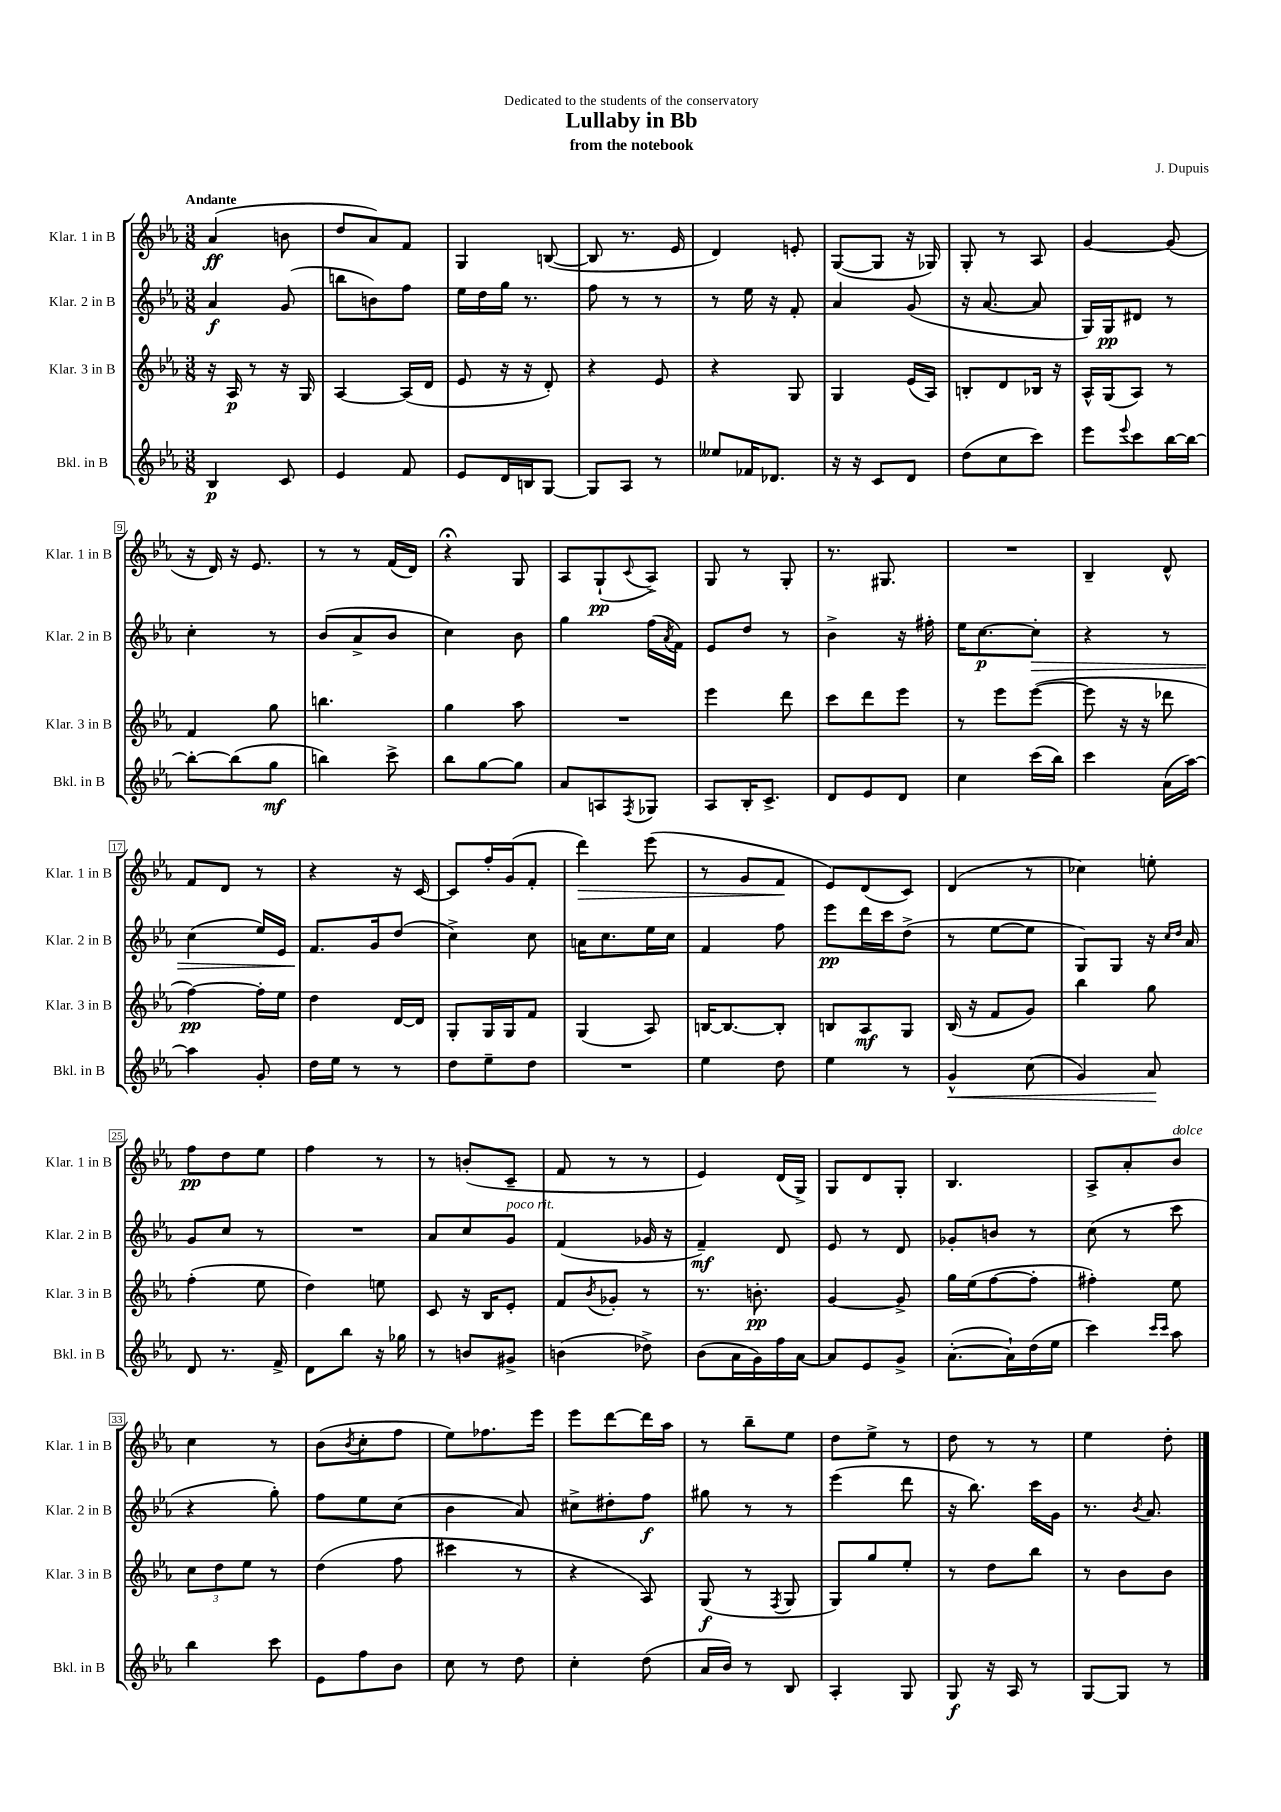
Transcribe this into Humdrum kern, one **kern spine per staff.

**kern	**dynam	**kern	**dynam	**kern	**dynam	**kern	**dynam
*part4	*part4	*part3	*part3	*part2	*part2	*part1	*part1
*staff4	*staff4	*staff3	*staff3	*staff2	*staff2	*staff1	*staff1
*I"Bkl. in B	*	*I"Klar. 3 in B	*	*I"Klar. 2 in B	*	*I"Klar. 1 in B	*
*I'Bkl. in B	*	*I'Klar. 3 in B	*	*I'Klar. 2 in B	*	*I'Klar. 1 in B	*
*clefG2	*	*clefG2	*	*clefG2	*	*clefG2	*
*k[b-e-a-]	*	*k[b-e-a-]	*	*k[b-e-a-]	*	*k[b-e-a-]	*
*M3/8	*	*M3/8	*	*M3/8	*	*M3/8	*
=1	=1	=1	=1	=1	=1	=1	=1
!	!	!	!	!	!	!LO:TX:a:B:t=Andante	!
4B-/	p	16r	.	4a-/	f	(4a-/	ff
.	.	16A-/	p	.	.	.	.
.	.	8r	.	.	.	.	.
8c/	.	16r	.	(8g/	.	8bn\	.
.	.	16G/	.	.	.	.	.
=2	=2	=2	=2	=2	=2	=2	=2
4e-/	.	[4A-/	.	8bbn\L	.	8dd/L	.
.	.	.	.	8bn\)	.	8a-/)	.
8f/	.	(16A-/LL]	.	8ff\J	.	8f/J	.
.	.	16d/JJ	.	.	.	.	.
=3	=3	=3	=3	=3	=3	=3	=3
8e-/L	.	8e-/	.	16ee-\LL	.	4G/	.
.	.	.	.	16dd\	.	.	.
16d/L	.	16r	.	16gg\JJ	.	.	.
16Bn/J	.	16r	.	8.r	.	.	.
[8G/J	.	8d'/)	.	.	.	([8Bn/	.
=4	=4	=4	=4	=4	=4	=4	=4
8G/L]	.	4r	.	8ff\	.	8B/]	.
8A-/J	.	.	.	8r	.	8.r	.
8r	.	8e-/	.	8r	.	.	.
.	.	.	.	.	.	16e-/	.
=5	=5	=5	=5	=5	=5	=5	=5
8ee--X/L	.	4r	.	8r	.	4d/)	.
16f-X/K	.	.	.	16ee-\	.	.	.
8.d-X/J	.	.	.	16r	.	.	.
.	.	8G/	.	8f'/	.	8en'/	.
=6	=6	=6	=6	=6	=6	=6	=6
16r	.	4G/	.	4a-/	.	([8G/L	.
16r	.	.	.	.	.	.	.
8c/L	.	.	.	.	.	8G/J]	.
8d/J	.	(16e-/LL	.	(8g/	.	16r	.
.	.	16A-/JJ)	.	.	.	16G-X/)	.
=7	=7	=7	=7	=7	=7	=7	=7
(8dd\L	.	8Bn'/L	.	16r	.	8G'/	.
.	.	.	.	[8.a-/	.	.	.
8cc\	.	8d/	.	.	.	8r	.
8ccc\J)	.	16B-X/Jk	.	8a-/]	.	8A-/	.
.	.	16r	.	.	.	.	.
=8	=8	=8	=8	=8	=8	=8	=8
8eee-\L	.	16A-^^/LL	.	16G/LL)	.	[4g/	.
.	.	(16G/J	.	16G/J	pp	.	.
8qqeee-/	.	.	.	.	.	.	.
8ccc\	.	8A-/J)	.	8d#X/J	.	.	.
[16bb-\L	.	8r	.	8r	.	(8g/]	.
16bb-\JJ_	.	.	.	.	.	.	.
!!LO:LB:g=z
=9	=9	=9	=9	=9	=9	=9	=9
8bb-'\L_	.	4f/	.	4cc'\	.	16r	.
.	.	.	.	.	.	16d/)	.
(8bb-\]	.	.	.	.	.	16r	.
.	.	.	.	.	.	8.e-/	.
8gg\J	mf	8gg\	.	8r	.	.	.
=10	=10	=10	=10	=10	=10	=10	=10
4bbn\)	.	4.bbn\	.	(8b-/L	.	8r	.
.	.	.	.	8a-^/	.	8r	.
8ccc^\	.	.	.	8b-/J	.	(16f/LL	.
.	.	.	.	.	.	16d/JJ)	.
=11	=11	=11	=11	=11	=11	=11	=11
8bb-\L	.	4gg\	.	4cc\)	.	4r;<	.
[8gg\	.	.	.	.	.	.	.
8gg\J]	.	8aa-\	.	8b-\	.	8G/	.
=12	=12	=12	=12	=12	=12	=12	=12
8a-/L	.	4.r	.	4gg\	.	8A-/L	.
8An/	.	.	.	.	.	(8G`/	pp
8qF/	.	.	.	.	.	8qqc/	.
8G-X/J	.	.	.	(16ff\LL	.	8A-^/J)	.
.	.	.	.	8qa-/	.	.	.
.	.	.	.	16f\JJ)	.	.	.
=13	=13	=13	=13	=13	=13	=13	=13
8A-/L	.	4eee-\	.	8e-/L	.	8G/	.
16B-'/K	.	.	.	8dd/J	.	8r	.
8.c^/J	.	.	.	.	.	.	.
.	.	8ddd\	.	8r	.	8G'/	.
=14	=14	=14	=14	=14	=14	=14	=14
8d/L	.	8ccc\L	.	4b-^\	.	8.r	.
8e-/	.	8ddd\	.	.	.	.	.
.	.	.	.	.	.	8.G#X/	.
8d/J	.	8eee-\J	.	16r	.	.	.
.	.	.	.	16ff#X'\	.	.	.
=15	=15	=15	=15	=15	=15	=15	=15
4cc\	.	8r	.	16ee-\KL	.	4.r	.
.	.	.	.	[8.cc\	p	.	.
.	.	8eee-\L	.	.	.	.	.
!	!	!	!	!	!LO:HP:b	!	!
(16ccc\LL	.	([8eee-\J	.	8cc'\J]	>	.	.
16bb-\JJ)	.	.	.	.	.	.	.
=16	=16	=16	=16	=16	=16	=16	=16
4ccc\	.	8eee-\]	.	4r	.	4B-~/	.
.	.	16r	.	.	.	.	.
.	.	16r	.	.	.	.	.
(16a-\LL	.	8ddd-X\	.	8r	.	8d^^/	.
[16aa-\JJ)	.	.	.	.	.	.	.
!!LO:LB:g=z
=17	=17	=17	=17	=17	=17	=17	=17
4aa-\]	.	[4ff\)	pp	(4cc\	.	8f/L	.
.	.	.	.	.	.	8d/J	.
8g'/	.	16ff'\LL]	.	16ee-/LL)	.	8r	.
.	.	16ee-\JJ	.	16e-/JJ	.	.	.
=18	=18	=18	=18	=18	=18	=18	=18
16dd\LL	.	4dd\	.	8.f/L	.	4r	.
16ee-\JJ	.	.	.	.	.	.	.
8r	.	.	.	.	.	.	.
.	.	.	.	16g/k	]	.	.
8r	.	[16d/LL	.	(8dd/J	.	16r	.
.	.	16d/JJ]	.	.	.	[16c/	.
=19	=19	=19	=19	=19	=19	=19	=19
8dd\L	.	8G'/L	.	4cc^\)	.	8c/L]	.
8ee-~\	.	16G/L	.	.	.	16ff'/L	.
.	.	16G/J	.	.	.	(16g/J	.
8dd\J	.	8f/J	.	8cc\	.	8f'/J	.
=20	=20	=20	=20	=20	=20	=20	=20
!	!	!	!	!	!	!	!LO:HP:b
4.r	.	(4G/	.	16an\KL	.	4ddd\)	>
.	.	.	.	8.cc\	.	.	.
.	.	8A-/)	.	16ee-\L	.	(8eee-\	.
.	.	.	.	16cc\JJ	.	.	.
=21	=21	=21	=21	=21	=21	=21	=21
4ee-\	.	[16Bn/KL	.	4f/	.	8r	.
.	.	8.B/_	.	.	.	.	.
.	.	.	.	.	.	8g/L	.
8dd\	.	8B'/J]	.	8ff\	.	8f/J	.
.	.	.	.	.	.	.	]
=22	=22	=22	=22	=22	=22	=22	=22
4ee-\	.	8Bn/L	.	8eee-\L	pp	8e-/L)	.
.	.	8A-/	mf	16ddd\L	.	(8d/	.
.	.	.	.	16ccc\J	.	.	.
8r	.	8G/J	.	(8dd^\J	.	8c/J)	.
=23	=23	=23	=23	=23	=23	=23	=23
!	!LO:HP:b	!	!	!	!	!	!
4g^^/	<	(16B-/	.	8r	.	(4d/	.
.	.	16r	.	.	.	.	.
.	.	8f/L	.	[8ee-\L	.	.	.
(8cc\	.	8g/J)	.	8ee-\J]	.	8r	.
=24	=24	=24	=24	=24	=24	=24	=24
4g/)	.	4bb-\	.	8G/L)	.	4cc-X\)	.
.	.	.	.	8G/J	.	.	.
8a-/	.	8gg\	.	16r	.	8een'\	.
.	.	.	.	16qqcc/LL	.	.	.
.	.	.	.	16qqdd/JJ	.	.	.
.	.	.	.	16a-/	.	.	.
.	[	.	.	.	.	.	.
!!LO:LB:g=z
=25	=25	=25	=25	=25	=25	=25	=25
8d/	.	(4ff'\	.	8g/L	.	8ff\L	pp
8.r	.	.	.	8cc/J	.	8dd\	.
.	.	8ee-\	.	8r	.	8ee-\J	.
16f^/	.	.	.	.	.	.	.
=26	=26	=26	=26	=26	=26	=26	=26
8d\L	.	4dd\)	.	4.r	.	4ff\	.
8bb-\J	.	.	.	.	.	.	.
16r	.	8een\	.	.	.	8r	.
16gg-X\	.	.	.	.	.	.	.
=27	=27	=27	=27	=27	=27	=27	=27
8r	.	8c/	.	8a-/L	.	8r	.
8bn/L	.	16r	.	8cc/	.	(8bn'/L	.
.	.	16B-/KL	.	.	.	.	.
!	!	!	!	!LO:TX:a:i:t=poco rit.	!	!	!
8g#X^/J	.	8e-'/J	.	8g/J	.	8c~/J	.
=28	=28	=28	=28	=28	=28	=28	=28
(4bn\	.	8f/L	.	(4f/	.	8f/	.
.	.	8qb-/	.	.	.	.	.
.	.	8g-X'/J	.	.	.	8r	.
8dd-X^\)	.	8r	.	16g-X/	.	8r	.
.	.	.	.	16r	.	.	.
=29	=29	=29	=29	=29	=29	=29	=29
(8b-\L	.	8.r	.	4f~/)	mf	4e-/)	.
16a-\L	.	.	.	.	.	.	.
16g\)	.	8.bn'\	pp	.	.	.	.
16ff\	.	.	.	8d/	.	(16d/LL	.
[16a-\JJ	.	.	.	.	.	16G^/JJ)	.
=30	=30	=30	=30	=30	=30	=30	=30
8a-/L]	.	[4g/	.	8e-/	.	8G/L	.
8e-/	.	.	.	8r	.	8d/	.
8g^/J	.	8g^/]	.	8d/	.	8G'/J	.
=31	=31	=31	=31	=31	=31	=31	=31
([8.a-'\L	.	16gg\LL	.	8g-X'/L	.	4.B-/	.
.	.	(16ee-\J	.	.	.	.	.
.	.	[8ff\	.	8bn/J	.	.	.
16a-`\L])	.	.	.	.	.	.	.
(16dd\	.	8ff'\J]	.	8r	.	.	.
16ee-\JJ	.	.	.	.	.	.	.
=32	=32	=32	=32	=32	=32	=32	=32
4ccc\)	.	4ff#X'\)	.	(8cc\	.	8A-^/L	.
.	.	.	.	8r	.	8a-'/	.
16qqccc/LL	.	.	.	.	.	.	.
16qqccc/JJ	.	.	.	.	.	.	.
!	!	!	!	!	!	!LO:TX:a:i:t=dolce	!
8aa-\	.	8ee-\	.	8ccc\	.	8b-/J	.
!!LO:LB:g=z
=33	=33	=33	=33	=33	=33	=33	=33
4bb-\	.	12cc\L	.	4r	.	4cc\	.
.	.	12dd\	.	.	.	.	.
.	.	12ee-\J	.	.	.	.	.
8ccc\	.	8r	.	8gg'\)	.	8r	.
=34	=34	=34	=34	=34	=34	=34	=34
8e-\L	.	(4dd\	.	8ff\L	.	(8b-\L	.
.	.	.	.	.	.	8qb-/	.
8ff\	.	.	.	8ee-\	.	8cc'\	.
8b-\J	.	8ff\	.	(8cc\J	.	8ff\J	.
=35	=35	=35	=35	=35	=35	=35	=35
8cc\	.	4ccc#X\	.	4b-\	.	8ee-\L)	.
8r	.	.	.	.	.	8.ff-X\	.
8dd\	.	8r	.	8a-/)	.	.	.
.	.	.	.	.	.	16eee-\Jk	.
=36	=36	=36	=36	=36	=36	=36	=36
4cc'\	.	4r	.	8cc#X^\L	.	8eee-\L	.
.	.	.	.	8dd#X'\	.	[8ddd\	.
(8dd\	.	8A-/)	.	8ff\J	f	16ddd\L]	.
.	.	.	.	.	.	16aa-\JJ	.
=37	=37	=37	=37	=37	=37	=37	=37
16a-/LL	.	(8G/	f	8gg#X\	.	8r	.
16b-/JJ)	.	.	.	.	.	.	.
8r	.	8r	.	8r	.	8bb-~\L	.
.	.	8qF/	.	.	.	.	.
8B-/	.	8G/	.	8r	.	8ee-\J	.
=38	=38	=38	=38	=38	=38	=38	=38
4A-'/	.	8G/L)	.	(4eee-\	.	8dd\L	.
.	.	8gg/	.	.	.	8ee-^\J	.
8G/	.	8ee-'/J	.	8ddd\	.	8r	.
=39	=39	=39	=39	=39	=39	=39	=39
8G/	f	8r	.	16r	.	8dd\	.
.	.	.	.	8.bb-\)	.	.	.
16r	.	8dd\L	.	.	.	8r	.
16A-/	.	.	.	.	.	.	.
8r	.	8bb-\J	.	16ccc\LL	.	8r	.
.	.	.	.	16g\JJ	.	.	.
=40	=40	=40	=40	=40	=40	=40	=40
[8G/L	.	8r	.	8.r	.	4ee-\	.
8G/J]	.	8b-\L	.	.	.	.	.
.	.	.	.	8qb-/	.	.	.
.	.	.	.	8.a-/	.	.	.
8r	.	8b-\J	.	.	.	8dd'\	.
==	==	==	==	==	==	==	==
*-	*-	*-	*-	*-	*-	*-	*-
